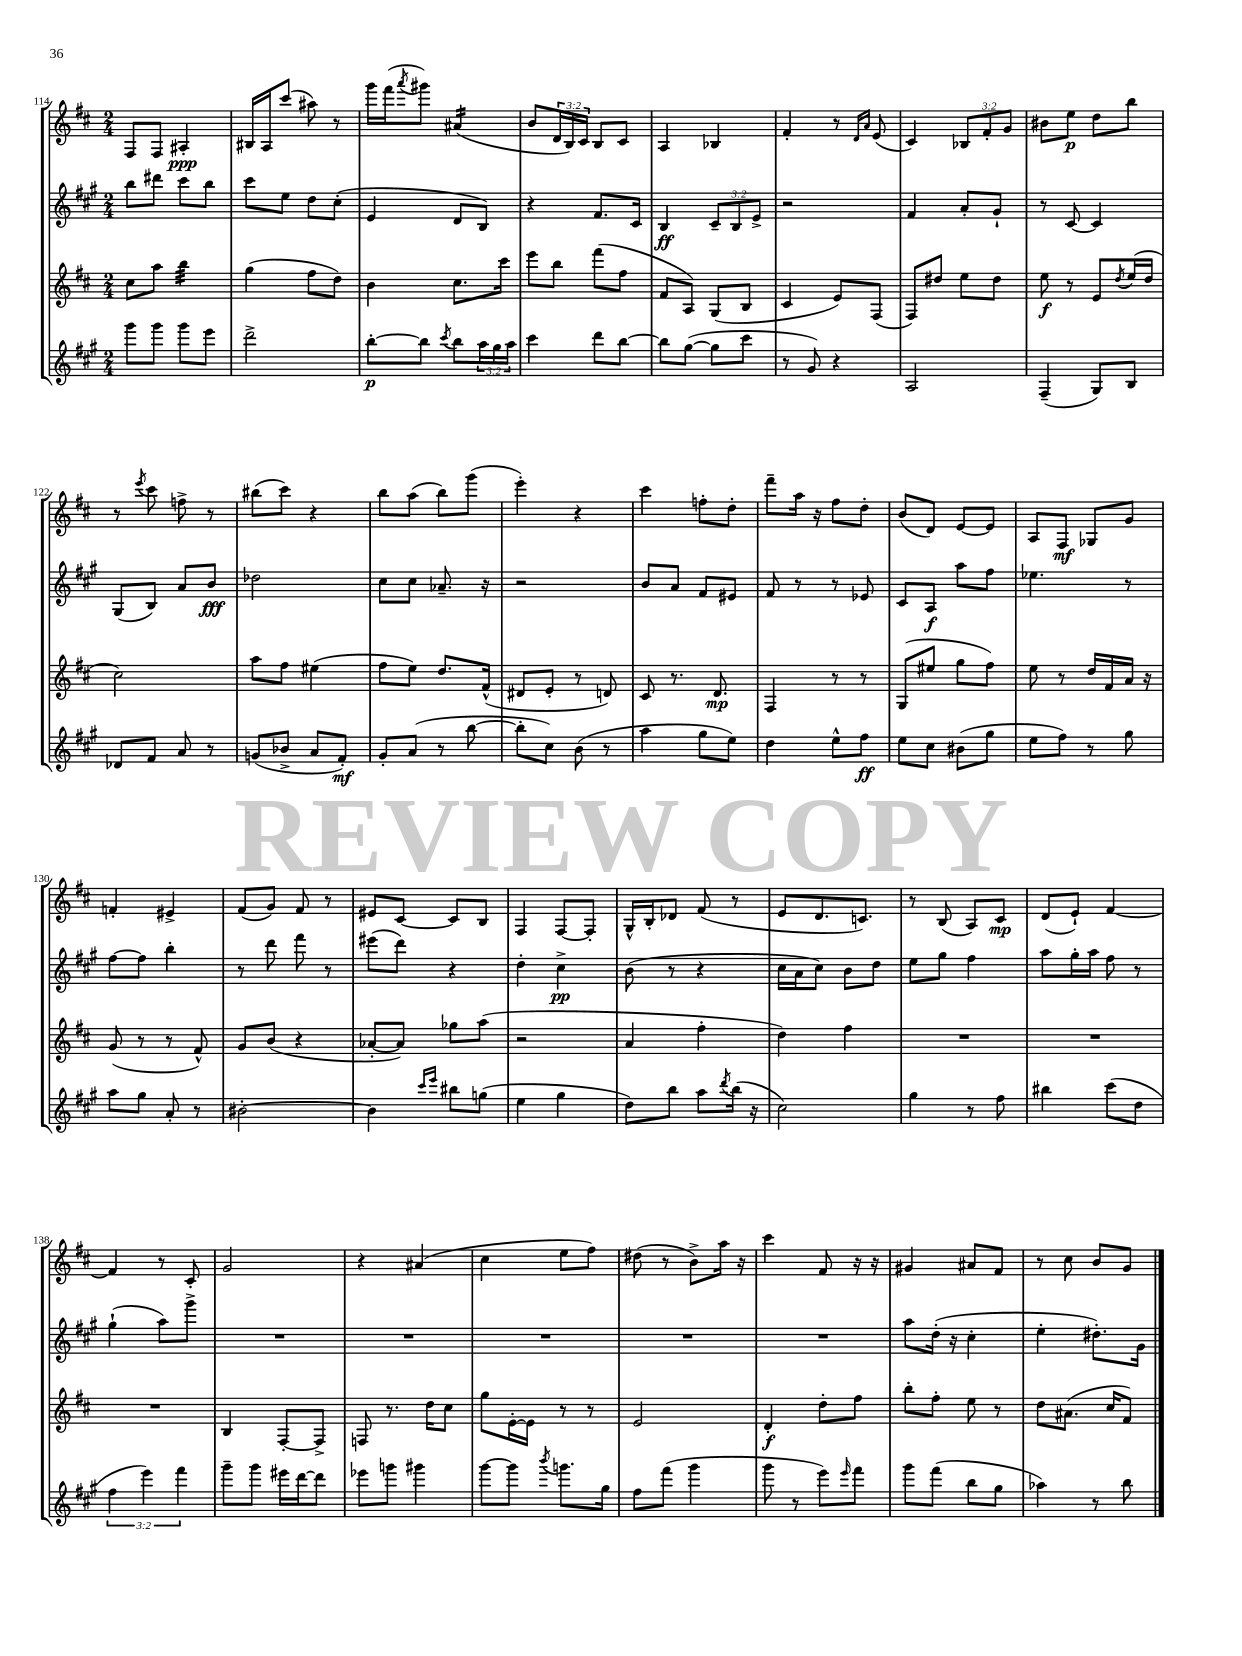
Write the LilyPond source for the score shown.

<<
\new StaffGroup <<
\new Staff = "s0" {
    \clef treble \key d \major \numericTimeSignature \time 2/4 \override Staff.TupletNumber.text = #tuplet-number::calc-fraction-text
    fis8 fis8 ais4-.\ppp |
    bis16 a16 cis'''8( ais''8) r8 |
    g'''16 fis'''16( \acciaccatura { a'''8 } gis'''8) ais'4:16( |
    b'8 \tuplet 3/2 { d'16 b16) cis'16 } b8 cis'8 |
    a4 bes4 |
    fis'4-. r8 \grace { d'16 a'16 } e'8( |
    cis'4) \tuplet 3/2 { bes8 fis'8-. g'8 } |
    bis'8 e''8\p d''8 b''8 |
    r8 \acciaccatura { e'''8 } cis'''8 f''8-> r8 |
    bis''8( cis'''8) r4 |
    b''8 a''8( b''8) g'''8( |
    e'''4-.) r4 |
    cis'''4 f''8-. d''8-. |
    fis'''8-- a''16 r16 fis''8 d''8-. |
    b'8( d'8) e'8~ e'8 |
    a8 fis8\mf ges8 g'8 |
    f'4-. eis'4-> |
    fis'8( g'8) fis'8 r8 |
    eis'8 cis'8~ cis'8 b8 |
    fis4 fis8~ fis8-. |
    g16-^ b16-. des'8 fis'8( r8 |
    e'8 d'8. c'8.) |
    r8 b8( a8) cis'8\mp |
    d'8( e'8-!) fis'4~ |
    fis'4 r8 cis'8-. |
    g'2 |
    r4 ais'4( |
    cis''4 e''8 fis''8) |
    dis''8( r8 b'8->) a''16 r16 |
    cis'''4 fis'8 r16 r16 |
    gis'4 ais'8 fis'8 |
    r8 cis''8 b'8 g'8 \bar "|." |
}
\new Staff = "s1" {
    \clef treble \key a \major \numericTimeSignature \time 2/4 \override Staff.TupletNumber.text = #tuplet-number::calc-fraction-text
    b''8 dis'''8 cis'''8 b''8 |
    cis'''8 e''8 d''8 cis''8-.( |
    e'4 d'8 b8) |
    r4 fis'8. cis'16 |
    b4\ff \tuplet 3/2 { cis'8-- b8 e'8-> } |
    r2 |
    fis'4 a'8-. gis'8-! |
    r8 cis'8~ cis'4 |
    gis8( b8) a'8 b'8\fff |
    des''2 |
    cis''8 cis''8 aes'8.-- r16 |
    r2 |
    b'8 a'8 fis'8 eis'8 |
    fis'8 r8 r8 ees'8 |
    cis'8 a8\f a''8 fis''8 |
    ees''4. r8 |
    fis''8~ fis''8 b''4-. |
    r8 d'''8 fis'''8 r8 |
    eis'''8( d'''8) r4 |
    d''4-. cis''4->\pp |
    b'8( r8 r4 |
    cis''16 a'16 cis''8) b'8 d''8 |
    e''8 gis''8 fis''4 |
    a''8 gis''16-. a''16 fis''8 r8 |
    gis''4-!( a''8) gis'''8-> |
    R2 |
    R2 |
    R2 |
    R2 |
    R2 |
    a''8 d''16-.( r16 cis''4-. |
    e''4-. dis''8.-.) gis'16 \bar "|." |
}
\new Staff = "s2" {
    \clef treble \key d \major \numericTimeSignature \time 2/4
    cis''8 a''8 b''4:32 |
    g''4( fis''8 d''8) |
    b'4 cis''8. cis'''16 |
    e'''8 b''8 fis'''8( fis''8 |
    fis'8 a8) g8( b8 |
    cis'4 e'8) fis8( |
    fis8) dis''8 e''8 dis''8 |
    e''8\f r8 e'8 \acciaccatura { d''8 } e''16( d''16 |
    cis''2) |
    a''8 fis''8 eis''4( |
    fis''8 e''8) d''8. fis'16-^( |
    dis'8 e'8-. r8 d'8) |
    cis'8 r8. d'8.\mp |
    fis4 r8 r8 |
    g8( eis''8 g''8 fis''8) |
    e''8 r8 d''16 fis'16 a'16 r16 |
    g'8( r8 r8 fis'8-^) |
    g'8 b'8( r4 |
    aes'8~-. aes'8) ges''8 a''8( |
    r2 |
    a'4 fis''4-. |
    d''4) fis''4 |
    R2 |
    R2 |
    R2 |
    b4 fis8~-. fis8-> |
    f8 r8. d''16 cis''8 |
    g''8 e'16~-. e'16 r8 r8 |
    e'2 |
    d'4-.\f d''8-. fis''8 |
    b''8-. fis''8-. e''8 r8 |
    d''8 ais'8.( cis''16 fis'8) \bar "|." |
}
\new Staff = "s3" {
    \clef treble \key a \major \numericTimeSignature \time 2/4 \override Staff.TupletNumber.text = #tuplet-number::calc-fraction-text
    gis'''8 gis'''8 gis'''8 e'''8 |
    d'''2-> |
    b''8~-.\p b''8 \acciaccatura { cis'''8 } b''8 \tuplet 3/2 { a''16 gis''16 a''16 } |
    cis'''4 d'''8 b''8~ |
    b''8 gis''8~( gis''8 cis'''8 |
    r8 gis'8) r4 |
    a2 |
    fis4--( gis8) b8 |
    des'8 fis'8 a'8 r8 |
    g'8( bes'8-> a'8 fis'8-.\mf) |
    gis'8-. a'8( r8 b''8~ |
    b''8-. cis''8) b'8( r8 |
    a''4 gis''8 e''8) |
    d''4 e''8-^ fis''8\ff |
    e''8 cis''8 bis'8( gis''8 |
    e''8 fis''8) r8 gis''8 |
    a''8 gis''8 a'8-. r8 |
    bis'2~-. |
    bis'4 \grace { cis'''16 e'''16 } bis''8 g''8( |
    e''4 gis''4 |
    d''8) b''8 a''8 \acciaccatura { d'''8 } b''16( r16 |
    cis''2) |
    gis''4 r8 fis''8 |
    bis''4 cis'''8( d''8 |
    \tuplet 3/2 { fis''4 e'''4) fis'''4 } |
    gis'''8-- gis'''8 eis'''16 d'''16~ d'''8 |
    ees'''8 g'''8 gis'''4 |
    gis'''8~ gis'''8 \acciaccatura { b'''8 } g'''8. gis''16 |
    fis''8 fis'''8( gis'''4 |
    gis'''8 r8 e'''8) \grace { e'''16 } fis'''8 |
    gis'''8 fis'''8( b''8 gis''8 |
    aes''4) r8 b''8 \bar "|." |
}
>>
>>
\layout { \context { \Score currentBarNumber = #114 } }
